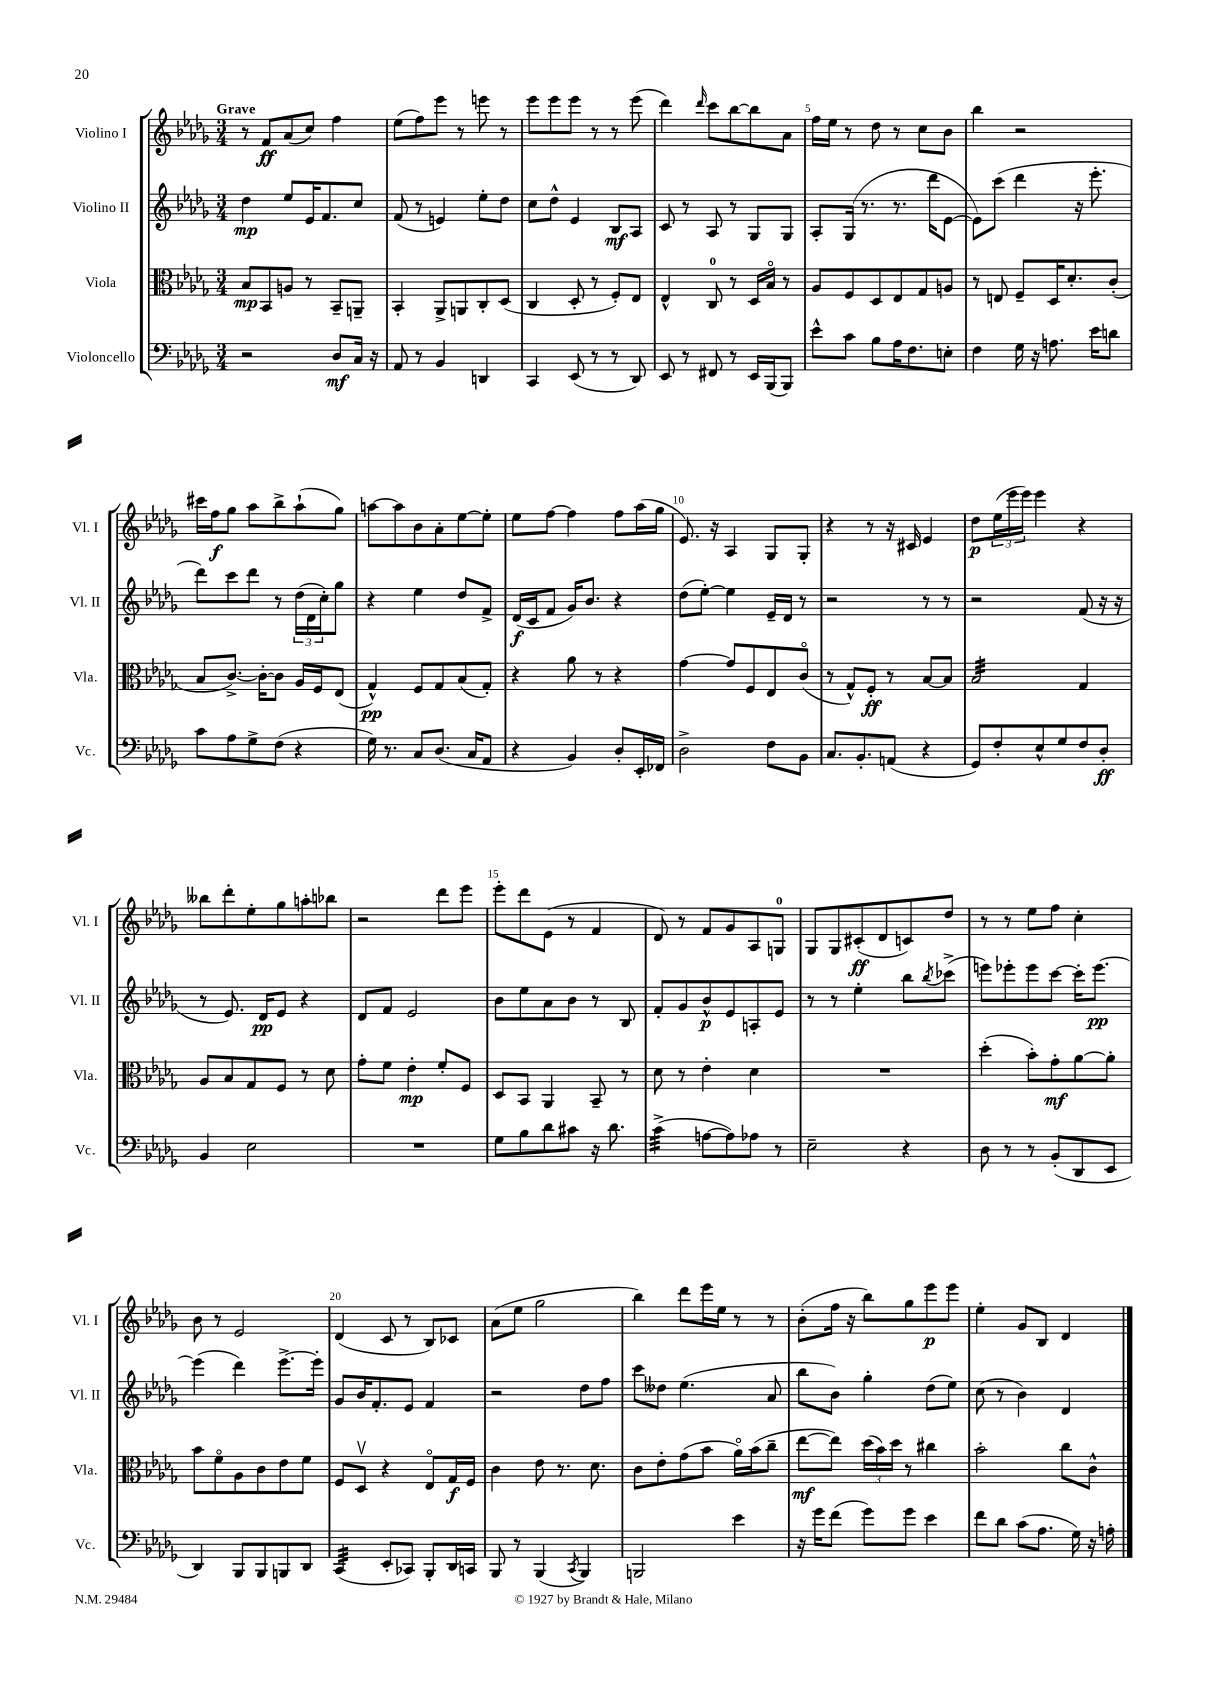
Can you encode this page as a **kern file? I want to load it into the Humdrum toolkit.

**kern	**kern	**kern	**kern
*staff4	*staff3	*staff2	*staff1
*clefF4	*clefC3	*clefG2	*clefG2
*k[b-e-a-d-g-]	*k[b-e-a-d-g-]	*k[b-e-a-d-g-]	*k[b-e-a-d-g-]
*M3/4	*M3/4	*M3/4	*M3/4
2r	8B-/L	4dd-\	8r
.	8BB-/	.	8f/L
.	8A/J	8ee-/L	(8a-/
.	8r	16e-/K	8cc/J)
.	.	8.f/	.
8D-/L	8BB-~/L	.	4ff\
16C/Jk	8AA~/J	8cc/J	.
16r	.	.	.
=	=	=	=
8AA-/	4BB-'/	(8f/	(8ee-\L
8r	.	8r	8ff\)
4BB-/	8AA-^/L	4e/)	8eee-\J
.	8AA/	.	8r
4DD/	8C'/	8ee-'\L	8eee\
.	(8D-/J	8dd-\J	8r
=	=	=	=
4CC/	4C/	8cc\L	8eee-\L
.	.	8dd-^^\J	8eee-\
(8EE-/	8D-'/	4e-/	8eee-\J
8r	8r	.	8r
8r	8F'/L)	8B-/L	8r
8DD-/)	8E-/J	8A-/J	(8eee-\
=	=	=	=
8EE-/	4E-^^/	8c/	4ddd-\)
8r	.	8r	.
.	.	.	16qqddd-/
8FF#/	8C/	8A-/	8ccc\L
8r	8r	8r	[8bb-\
16EE-/LL	16D-/LL	8G-/L	8bb-\]
(16BBB-/J	16B-o/JJ	.	.
8BBB-/J)	8r	8G-/J	8a-\J
=	=	=	=
8e-^^\L	8A-/L	8A-'/L	16ff\LL
.	.	.	16ee-\JJ
8c\J	8F/	(16G-/Jk	8r
.	.	8.r	.
8B-\L	8D-/	.	8dd-\
16A-\K	8E-/	8.r	8r
8.F\	.	.	.
.	8G-/	.	8cc\L
.	.	16ddd-\LK	.
8E'\J	8A/J	[8e-\J	8b-\J
=	=	=	=
4F\	8r	8e-\]L)	4bb-\
.	8E/	(8ccc\J	.
16G-\	8F~/L	4ddd-\	2r
16r	.	.	.
8.A\	16D-/K	.	.
.	8.d-'/	.	.
.	.	16r	.
16e-\LK	.	8.eee-'\	.
8d\J	(8c'/J	.	.
=	=	=	=
8c\L	8B-/L	8ddd-\L)	16ccc#\LL
.	.	.	16ff\J
8A-\	[8.c^/J)	8ccc\	8gg-\J
8G-^\	.	8ddd-\J	8aa-\L
.	16c'\_LK	.	.
(8F\J	8c\]J	8r	8bb-^\
4r	16A-/LL	(24dd-\LL	(8aa-`\
.	.	24d-\	.
.	16F/J	.	.
.	.	24cc'\J)	.
.	(8E-/J	8gg-\J	8gg-\J)
=	=	=	=
16G-\)	4G-^^/)	4r	[8aa\L
8.r	.	.	.
.	.	.	8aa\]
8C/L	8F/L	4ee-\	8b-\
(8.D-/J	8G-/	.	8a-'\
.	(8B-/	8dd-/L	[8ee-\
16C/LK	.	.	.
8AA-/J	8G-'/J)	8f^/J	8ee-'\]J
=	=	=	=
4r	4r	(16d-/LL	8ee-\L
.	.	16c/J	.
.	.	8f/J	[8ff\J
4BB-/)	8a-\	16g-/LK)	4ff\]
.	.	8.b-/J	.
.	8r	.	.
8D-'/L	4r	4r	8ff\L
16EE-'/L	.	.	(16aa-\L
16FF-/JJ	.	.	16gg-\JJ
=	=	=	=
2D-^\	[4g-\	(8dd-\L	8.e-/)
.	.	[8ee-'\J)	.
.	.	.	16r
.	8g-/]L	4ee-\]	4A-/
.	8F/	.	.
8F\L	8E-/	16e-~/LL	8G-/L
.	.	16d-/JJ	.
8BB-\J	(8co/J	8r	8G-'/J
=	=	=	=
8.C/L	8r	2r	4r
.	8G-^^/L)	.	.
8.BB-'/	.	.	.
.	8F'/J	.	8r
(8AA/J	8r	.	16r
.	.	.	16c#/
4r	[8B-/L	8r	4e-/
.	8B-/]J	8r	.
=	=	=	=
8GG-/L)	2B-/	2r	8dd-\L
8F'/	.	.	(24ee-\L
.	.	.	24eee-\
.	.	.	24eee-\JJ)
8E-^^/	.	.	4eee-\
8G-/	.	.	.
8F/	4G-/	(8f/	4r
8D-'/J	.	16r	.
.	.	16r	.
=	=	=	=
4BB-/	8A-/L	8r	8bb--\L
.	8B-/	8.e-/)	8ddd-'\
2E-\	8G-/	.	8ee-'\
.	.	16d-/LK	.
.	8F/J	8e-/J	8gg-\
.	8r	4r	8aa'\
.	8d-\	.	8bb-\J
=	=	=	=
2.r	8g-'\L	8d-/L	2r
.	8f\J	8f/J	.
.	4e-'\	2e-/	.
.	8f'/L	.	8ddd-\L
.	8F/J	.	8eee-\J
=	=	=	=
8G-\L	8D-/L	8b-\L	8eee-'\L
8B-\	8BB-/J	8ee-\	8ddd-\
8d-\	4AA-/	8a-\	(8e-\J
8c#\J	.	8b-\J	8r
16r	8BB-~/	8r	4f/
8.d-\	.	.	.
.	8r	8B-/	.
=	=	=	=
(4c^\	8d-\	8f'/L	8d-/)
.	8r	8g-/	8r
[8A\L	4e-'\	8b-^^/	8f/L
8A\])	.	8e-/	8g-/
8A-\J	4d-\	8A'/	8A-/
8r	.	8e-/J	8G/J
=	=	=	=
2E-~\	2.r	8r	8G-/L
.	.	8r	8G-/
.	.	4ee-'\	(8c#'/
.	.	.	8d-/
4r	.	8bb-\L	8c/)
.	.	8qbb-/	.
.	.	(8ccc-^\J	8dd-/J
=	=	=	=
8D-\	(4dd-'\	8eee\L)	8r
8r	.	8eee-'\	8r
8r	8b-'\L)	8eee-\	8ee-\L
(8BB-'/L	8g-'\	[8ccc\J	8ff\J
8DD-/	[8a-\	16ccc'\]LK	4cc'\
.	.	[8.eee-\J	.
8EE-/J	8a-'\]J	.	.
=	=	=	=
4DD-/)	8b-\L	(4eee-\]	8b-\
.	8fo\	.	8r
8BBB-/L	8A-\	4ddd-\)	2e-/
8BBB-/	8c\	.	.
8BBB/	8e-\	[8.eee-^\L	.
8DD-/J	8f\J	.	.
.	.	16eee-'\]Jk	.
=	=	=	=
(4CC/	8F/L	8g-/L	(4d-/
.	8D-v/J	16b-/K	.
.	.	8.f'/	.
8EE-'/L	4r	.	8c/
8CC-/J)	.	8e-/J	8r
8BBB-'/L	8E-o/L	4f/	8B-/L)
16DD-/L	16G-/L	.	8c-/J
16CC/JJ	16F/JJ	.	.
=	=	=	=
8BBB-/	4c\	2r	(8a-\L
8r	.	.	8ee-\J
(4BBB-/	8e-\	.	2gg-\
.	8.r	.	.
8qCC/	.	.	.
4BBB-/)	.	8dd-\L	.
.	8.d-\	.	.
.	.	8ff\J	.
=	=	=	=
2BBB/	8c\L	8ccc\L	4bb-\)
.	8e-'\	8dd--\J	.
.	(8g-\	(4.ee-\	8ddd-\L
.	8b-\J	.	16eee-\L
.	.	.	16ee-\JJ
4e-\	16a-o\LL)	.	8r
.	(16b-\J	.	.
.	8cc~\J	8a-/	8r
=	=	=	=
16r	[8ee-\L	8bb-\L	(8b-'\L
16g-\LK	.	.	.
(8f\J	8ee-\]J)	8b-\J)	16ff\Jk
.	.	.	16r
8g-\L)	(24dd-\LL	4gg-'\	8bb-\L)
.	24b-\)	.	.
.	24dd-\JJ	.	.
8g-\J	8r	.	8gg-\
4e-\	4cc#\	(8dd-\L	8eee-\
.	.	8ee-\J)	8eee-\J
=	=	=	=
8f\L	2b-'\	(8cc\	4ee-'\
8d-\J	.	8r	.
(8c\L	.	4b-\)	8g-/L
8.A-\J	.	.	8B-/J
.	8cc\L	4d-/	4d-/
16G-\)	.	.	.
16r	8c^^\J	.	.
16A'\	.	.	.
==	==	==	==
*-	*-	*-	*-
